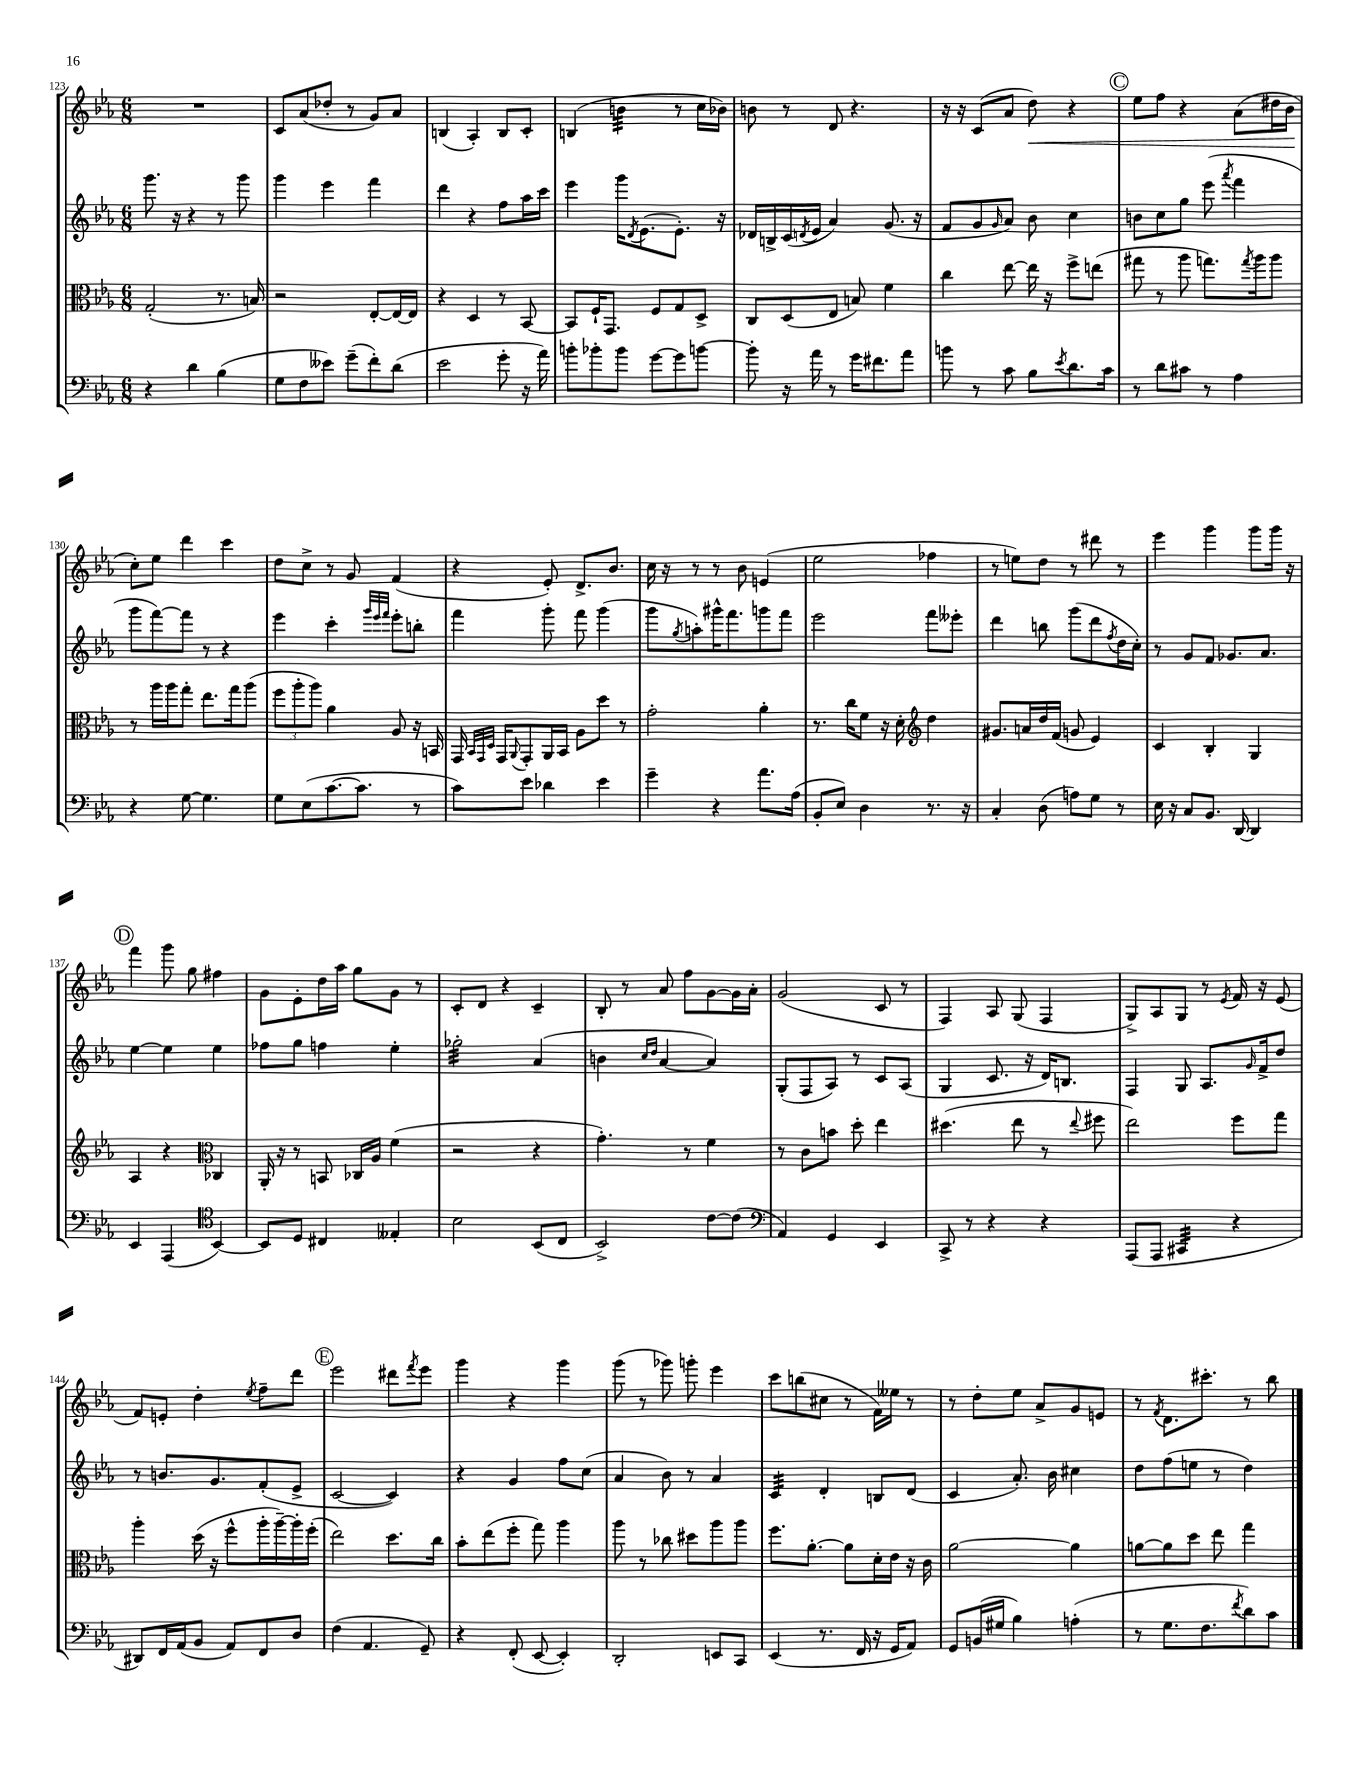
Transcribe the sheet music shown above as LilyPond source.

<<
\new StaffGroup <<
\new Staff = "s0" {
    \clef treble \key ees \major \numericTimeSignature \time 6/8
    R2. |
    c'8 aes'8( des''8-. r8 g'8) aes'8 |
    b4( aes4-.) b8 c'8-. |
    b4( b'4:32 r8 c''16 bes'16) |
    b'8 r8 d'8 r4. |
    r16 r16 c'8( aes'8 d''8\<) r4 |
    \mark \markup { \circle "C" } ees''8 f''8 r4 aes'8( dis''16 bes'16\! |
    c''8-.) ees''8 d'''4 c'''4 |
    d''8 c''8-> r8 g'8 f'4( |
    r4 ees'8-.) d'8.-> bes'8. |
    c''16 r16 r8 r8 bes'8 e'4( |
    ees''2 fes''4 |
    r8 e''8) d''8 r8 dis'''8 r8 |
    ees'''4 g'''4 g'''8 g'''16 r16 |
    \mark \markup { \circle "D" } f'''4 g'''8 g''8 fis''4 |
    g'8 ees'8-. d''16 aes''16 g''8 g'8 r8 |
    c'8-. d'8 r4 c'4-- |
    bes8-. r8 aes'8 f''8 g'8~ g'16 aes'16-. |
    g'2( c'8 r8 |
    f4) aes8 g8( f4 |
    g8->) aes8 g8 r8 \acciaccatura { ees'8 } f'16 r16 ees'8( |
    f'8) e'8-. d''4-. \acciaccatura { ees''8 } f''8-- d'''8 |
    \mark \markup { \circle "E" } ees'''2 dis'''8 \acciaccatura { f'''8 } ees'''8 |
    g'''4 r4 g'''4 |
    g'''8( r8 ges'''8) g'''8-. ees'''4 |
    c'''8 b''8( cis''8 r8 f'16) eeses''16 r8 |
    r8 d''8-. ees''8 aes'8-> g'8 e'8 |
    r8 \acciaccatura { f'8 } d'8. cis'''8.-. r8 bes''8 \bar "|." |
}
\new Staff = "s1" {
    \clef treble \key ees \major \numericTimeSignature \time 6/8
    g'''8. r16 r4 r8 g'''8 |
    g'''4 ees'''4 f'''4 |
    d'''4 r4 f''8 aes''16 c'''16 |
    ees'''4 g'''16 \acciaccatura { d'8 } ees'8.( ees'8.-.) r16 |
    des'16 b16-> c'16( \acciaccatura { d'8 } ees'16 aes'4) g'8.( r16 |
    f'8 g'8 \grace { g'16 } aes'8) bes'8 c''4 |
    \mark \markup { \circle "C" } b'8 c''8 g''8 ees'''8( \acciaccatura { aes'''8 } f'''4 |
    g'''8 f'''8~) f'''8 r8 r4 |
    ees'''4 c'''4-. \grace { g'''32 ees'''32 f'''32 } ees'''8-. b''8-. |
    f'''4 g'''8-. f'''8 g'''4( |
    g'''8 \acciaccatura { g''8 } a''8-.) gis'''16-^ f'''8. g'''8 f'''8 |
    ees'''2 f'''8 eeses'''8-. |
    d'''4 b''8 g'''8( d'''8 \acciaccatura { f''8 } d''16 c''16-.) |
    r8 g'8 f'8 ges'8. aes'8. |
    \mark \markup { \circle "D" } ees''4~ ees''4 ees''4 |
    fes''8 g''8 f''4 ees''4-. |
    ges''2:32-. aes'4( |
    b'4 \grace { c''16 d''16 } aes'4~ aes'4) |
    g8-.( f8 aes8) r8 c'8 aes8( |
    g4 c'8. r16 d'16) b8. |
    f4 g8 aes8. \grace { g'16 } f'16-> d''8 |
    r8 b'8. g'8. f'8-.( ees'8-> |
    \mark \markup { \circle "E" } c'2~ c'4) |
    r4 g'4 f''8 c''8( |
    aes'4 bes'8) r8 aes'4 |
    c'4:32 d'4-. b8 d'8( |
    c'4 aes'8.-.) bes'16 cis''4 |
    d''8 f''8( e''8 r8 d''4) \bar "|." |
}
\new Staff = "s2" {
    \clef alto \key ees \major \numericTimeSignature \time 6/8
    g2-.( r8. b16) |
    r2 ees8~-. ees16~ ees16 |
    r4 d4 r8 bes,8~ |
    bes,8 f16-! g,8. f8 g8 d8-> |
    c8 d8( ees8 b8) f'4 |
    c''4 ees''8~ ees''16 r16 f''8-> e''8( |
    \mark \markup { \circle "C" } gis''8 r8 aes''8 g''8.) \acciaccatura { g''8 } aes''16 aes''8 |
    r8 aes''16 aes''16 g''8-. ees''8. g''16 aes''8( |
    \tuplet 3/2 { f''8 aes''8-. aes''8) } aes'4 aes8 r16 b,16 |
    g,16 \grace { bes,32 g,32 d32 } g,16 \appoggiatura { aes,8 } g,8-. aes,16 bes,16 aes8 d''8 r8 |
    g'2-. aes'4-. |
    r8. c''16 f'8 r16 d'16-. \clef treble d''4 |
    gis'8. a'16 d''16 f'16( g'8 ees'4) |
    c'4 bes4-. g4 |
    \mark \markup { \circle "D" } aes4 r4 \clef alto ces4 |
    aes,16-. r16 r8 b,8 ces16 aes16 f'4( |
    r2 r4 |
    g'4.-.) r8 f'4 |
    r8 c'8 b'8 d''8-. ees''4 |
    dis''4.( ees''8 r8 \appoggiatura { ees''8 } fis''8 |
    ees''2) f''8 g''8 |
    aes''4-. d''16( r16 f''8-^ aes''16-. aes''16~--) aes''16-. f''16-.( |
    \mark \markup { \circle "E" } ees''2) d''8. c''16 |
    bes'8-. ees''8( f''8-. g''8) aes''4 |
    aes''8 r8 ces''8 dis''8 aes''8 aes''8 |
    f''8. aes'8.~-. aes'8 d'16-. ees'16 r16 c'16 |
    aes'2~ aes'4 |
    a'8~ a'8 d''8 ees''8 g''4 \bar "|." |
}
\new Staff = "s3" {
    \clef bass \key ees \major \numericTimeSignature \time 6/8
    r4 d'4 bes4( |
    g8 f8 eeses'8) g'8--( f'8-.) d'8( |
    ees'2 g'8-. r16 aes'16) |
    b'8-. bes'8-. bes'8 g'8~ g'8 b'8~ |
    b'8-. r16 aes'16 r8 g'16 fis'8. aes'8 |
    b'8 r8 c'8 bes8 \acciaccatura { ees'8 } d'8. c'16 |
    \mark \markup { \circle "C" } r8 d'8 cis'8 r8 aes4 |
    r4 g8~ g4. |
    g8 ees8( c'8.~ c'8. r8 |
    c'8) ees'8 des'4 ees'4 |
    g'4-- r4 aes'8. aes16( |
    bes,8-. ees8) d4 r8. r16 |
    c4-. d8( a8) g8 r8 |
    ees16 r16 c8 bes,8. d,16~ d,4 |
    \mark \markup { \circle "D" } ees,4 aes,,4( \clef tenor bes,4~) |
    bes,8 d8 cis4 eeses4-. |
    bes2 bes,8( c8 |
    bes,2->) c'8~ c'8( |
    \clef bass aes,4) g,4 ees,4 |
    c,8-> r8 r4 r4 |
    aes,,8( aes,,8 cis,4:32 r4 |
    dis,8) f,16 aes,16( bes,8 aes,8) f,8 d8 |
    \mark \markup { \circle "E" } f4( aes,4. g,8--) |
    r4 f,8-.( ees,8~ ees,4-.) |
    d,2-. e,8 c,8 |
    ees,4( r8. f,16 r16 g,16 aes,8) |
    g,8 b,16( gis16 bes4) a4-.( |
    r8 g8. f8. \acciaccatura { f'8 } d'8) c'8 \bar "|." |
}
>>
>>
\layout { \context { \Score currentBarNumber = #123 } }
